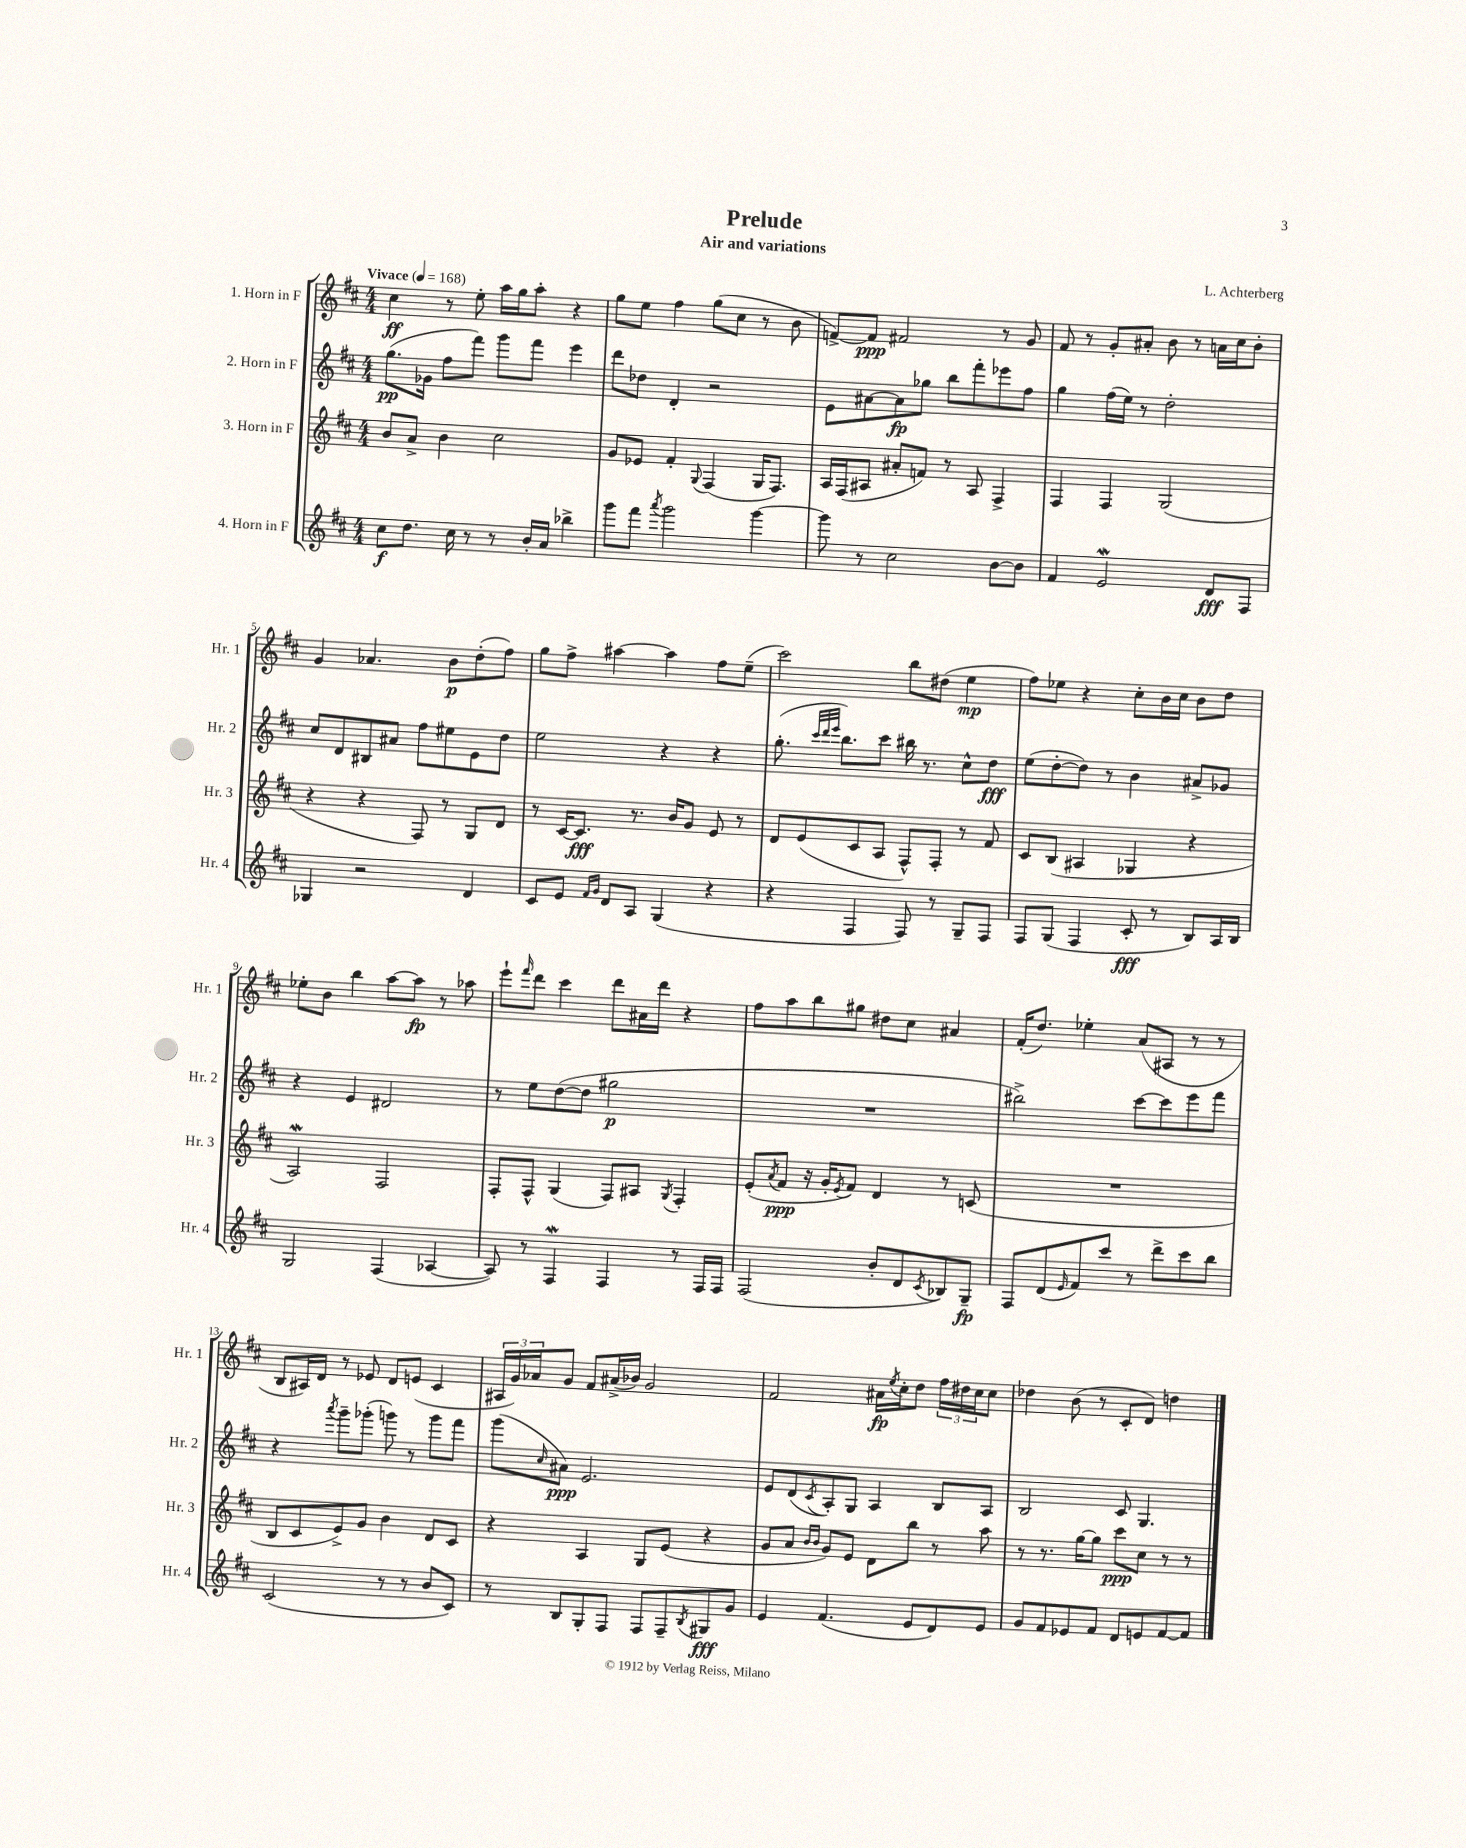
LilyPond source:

\header { title = "Prelude" composer = "L. Achterberg" subtitle = "Air and variations" }
<<
\new StaffGroup <<
\new Staff = "s0" \with { instrumentName = "1. Horn in F" shortInstrumentName = "Hr. 1" } {
    \clef treble \key d \major \numericTimeSignature \time 4/4 \tempo "Vivace" 4 = 168
    cis''4\ff r8 e''8-. a''16 g''16 a''8-. r4 |
    g''8 e''8 fis''4 g''8( cis''8 r8 b'8 |
    f'8~->) f'8\ppp fis'2 r8 g'8 |
    fis'8 r8 g'8-. ais'8-. b'8 r8 a'16 cis''16 b'8-. |
    g'4 aes'4. b'8\p d''8-.( fis''8) |
    g''8 fis''8-> ais''4~ ais''4 fis''8 e''8--( |
    cis'''2) b''8 dis''8( e''4\mp |
    fis''8) ees''8 r4 cis''8-. b'16 cis''16 b'8 d''8 |
    ees''8-. b'8 b''4 a''8~ a''8\fp r8 aes''8 |
    e'''8-! \grace { fis'''16 } d'''8 cis'''4 d'''8 ais'16 d'''16 r4 |
    fis''8 a''8 b''8 gis''8 dis''8 cis''8 ais'4 |
    fis'16-.( d''8.) ees''4-. a'8( ais8 r8 r8 |
    b8 ais16) d'16 r8 ees'8 d'8 e'8( cis'4 |
    \tuplet 3/2 { ais16 g'16) aes'16 } g'8 fis'8 ais'16->( bes'16) g'2 |
    fis'2 ais'16\fp \acciaccatura { e''8 } cis''16-. d''8 \tuplet 3/2 { fis''16 dis''16 cis''16 } cis''8 |
    des''4 b'8( r8 cis'8-. d'8) d''4 \bar "|." |
}
\new Staff = "s1" \with { instrumentName = "2. Horn in F" shortInstrumentName = "Hr. 2" } {
    \clef treble \key d \major \numericTimeSignature \time 4/4
    g''8.\pp( ges'16 fis''8 fis'''8) g'''8 fis'''8 e'''4 |
    d'''8 des''8 d'4-. r2 |
    e'8 ais'8~ ais'8\fp ges''8 b''8 fis'''8-. ees'''8 fis''8 |
    g''4 fis''16( e''16) r8 d''2-. |
    cis''8 d'8 bis8 ais'8 fis''8 eis''8 e'8 d''8 |
    e''2 r4 r4 |
    g''8.-.( \grace { cis'''32 d'''32 e'''32 } b''8.) cis'''8 bis''16 r8. cis''8-^ d''8\fff |
    e''8( d''8~-. d''8) r8 b'4 ais'8-> ges'8 |
    r4 e'4 dis'2 |
    r8 e''8 d''8~( d''8 gis''2\p |
    R1 |
    bis''2->) cis'''8~ cis'''8 e'''8 fis'''8 |
    r4 \acciaccatura { a'''8 } g'''8-- ges'''8-.( g'''8) r8 g'''8 fis'''8 |
    g'''8( \grace { cis''16 } ais'8\ppp) e'2. |
    e'8 d'8( \acciaccatura { cis'8 } a8-.) g8 a4 b8 a8 |
    b2 cis'8 g4. \bar "|." |
}
\new Staff = "s2" \with { instrumentName = "3. Horn in F" shortInstrumentName = "Hr. 3" } {
    \clef treble \key d \major \numericTimeSignature \time 4/4
    b'8 a'8-> b'4 cis''2 |
    g'8 ees'8 fis'4-. \appoggiatura { g8 } fis4( g16 fis8.) |
    a16 fis16( ais8 ais'8-. f'8) r8 ais8 fis4-> |
    fis4 fis4 g2( |
    r4 r4 fis8) r8 g8 d'8 |
    r8 cis'16~ cis'8.\fff r8. b'16 g'8 e'8 r8 |
    d'8 e'8( cis'8 a8 fis8-^) fis8-. r8 fis'8 |
    cis'8 b8( ais4 ges4 r4 |
    a2\mordent) fis2 |
    fis8-. fis8-^ g4( fis8) ais8 \acciaccatura { g8 } fis4-. |
    e'8-.( \acciaccatura { a'8 } fis'8\ppp r16 g'16-. \acciaccatura { e'8 } fis'8) d'4 r8 c'8( |
    R1 |
    b8 cis'8 e'8->) g'8 b'4 d'8 cis'8 |
    r4 a4 g8 e'8( r4 |
    g'8 a'8 \grace { b'16 b'16 } g'8) e'8 d'8 b''8 r8 a''8 |
    r8 r8. g''16~ g''8 cis'''8\ppp cis''8 r8 r8 \bar "|." |
}
\new Staff = "s3" \with { instrumentName = "4. Horn in F" shortInstrumentName = "Hr. 4" } {
    \clef treble \key d \major \numericTimeSignature \time 4/4
    cis''8\f d''8. cis''16 r8 r8 b'16-. a'16 bes''4-> |
    g'''8 fis'''8 \acciaccatura { a'''8 } g'''2 g'''4~ |
    g'''8 r8 cis''2 b'8~ b'8 |
    fis'4 e'2\mordent d'8\fff fis8 |
    ges4 r2 d'4 |
    cis'8 e'8 \grace { fis'16 g'16 } d'8 a8 g4( r4 |
    r4 fis4 fis8) r8 g8-- fis8 |
    fis8 g8( fis4 cis'8-.\fff r8 b8) a16 b16 |
    g2 fis4( aes4~ |
    aes8) r8 fis4\mordent fis4 r8 fis16 fis16 |
    fis2( b'8-. d'8 \acciaccatura { cis'8 } bes8) g8--\fp |
    fis8 d'8( \grace { e'16 } fis'8) cis'''8 r8 d'''8-> cis'''8 b''8 |
    cis'2( r8 r8 b'8 cis'8) |
    r8 b8 g8-. fis8 fis8 fis8-- \acciaccatura { b8 } gis8\fff g'8 |
    e'4 fis'4.( e'8 d'8) e'8 |
    g'8 fis'8 ees'8 fis'8 d'8 e'8 fis'8~ fis'8 \bar "|." |
}
>>
>>
